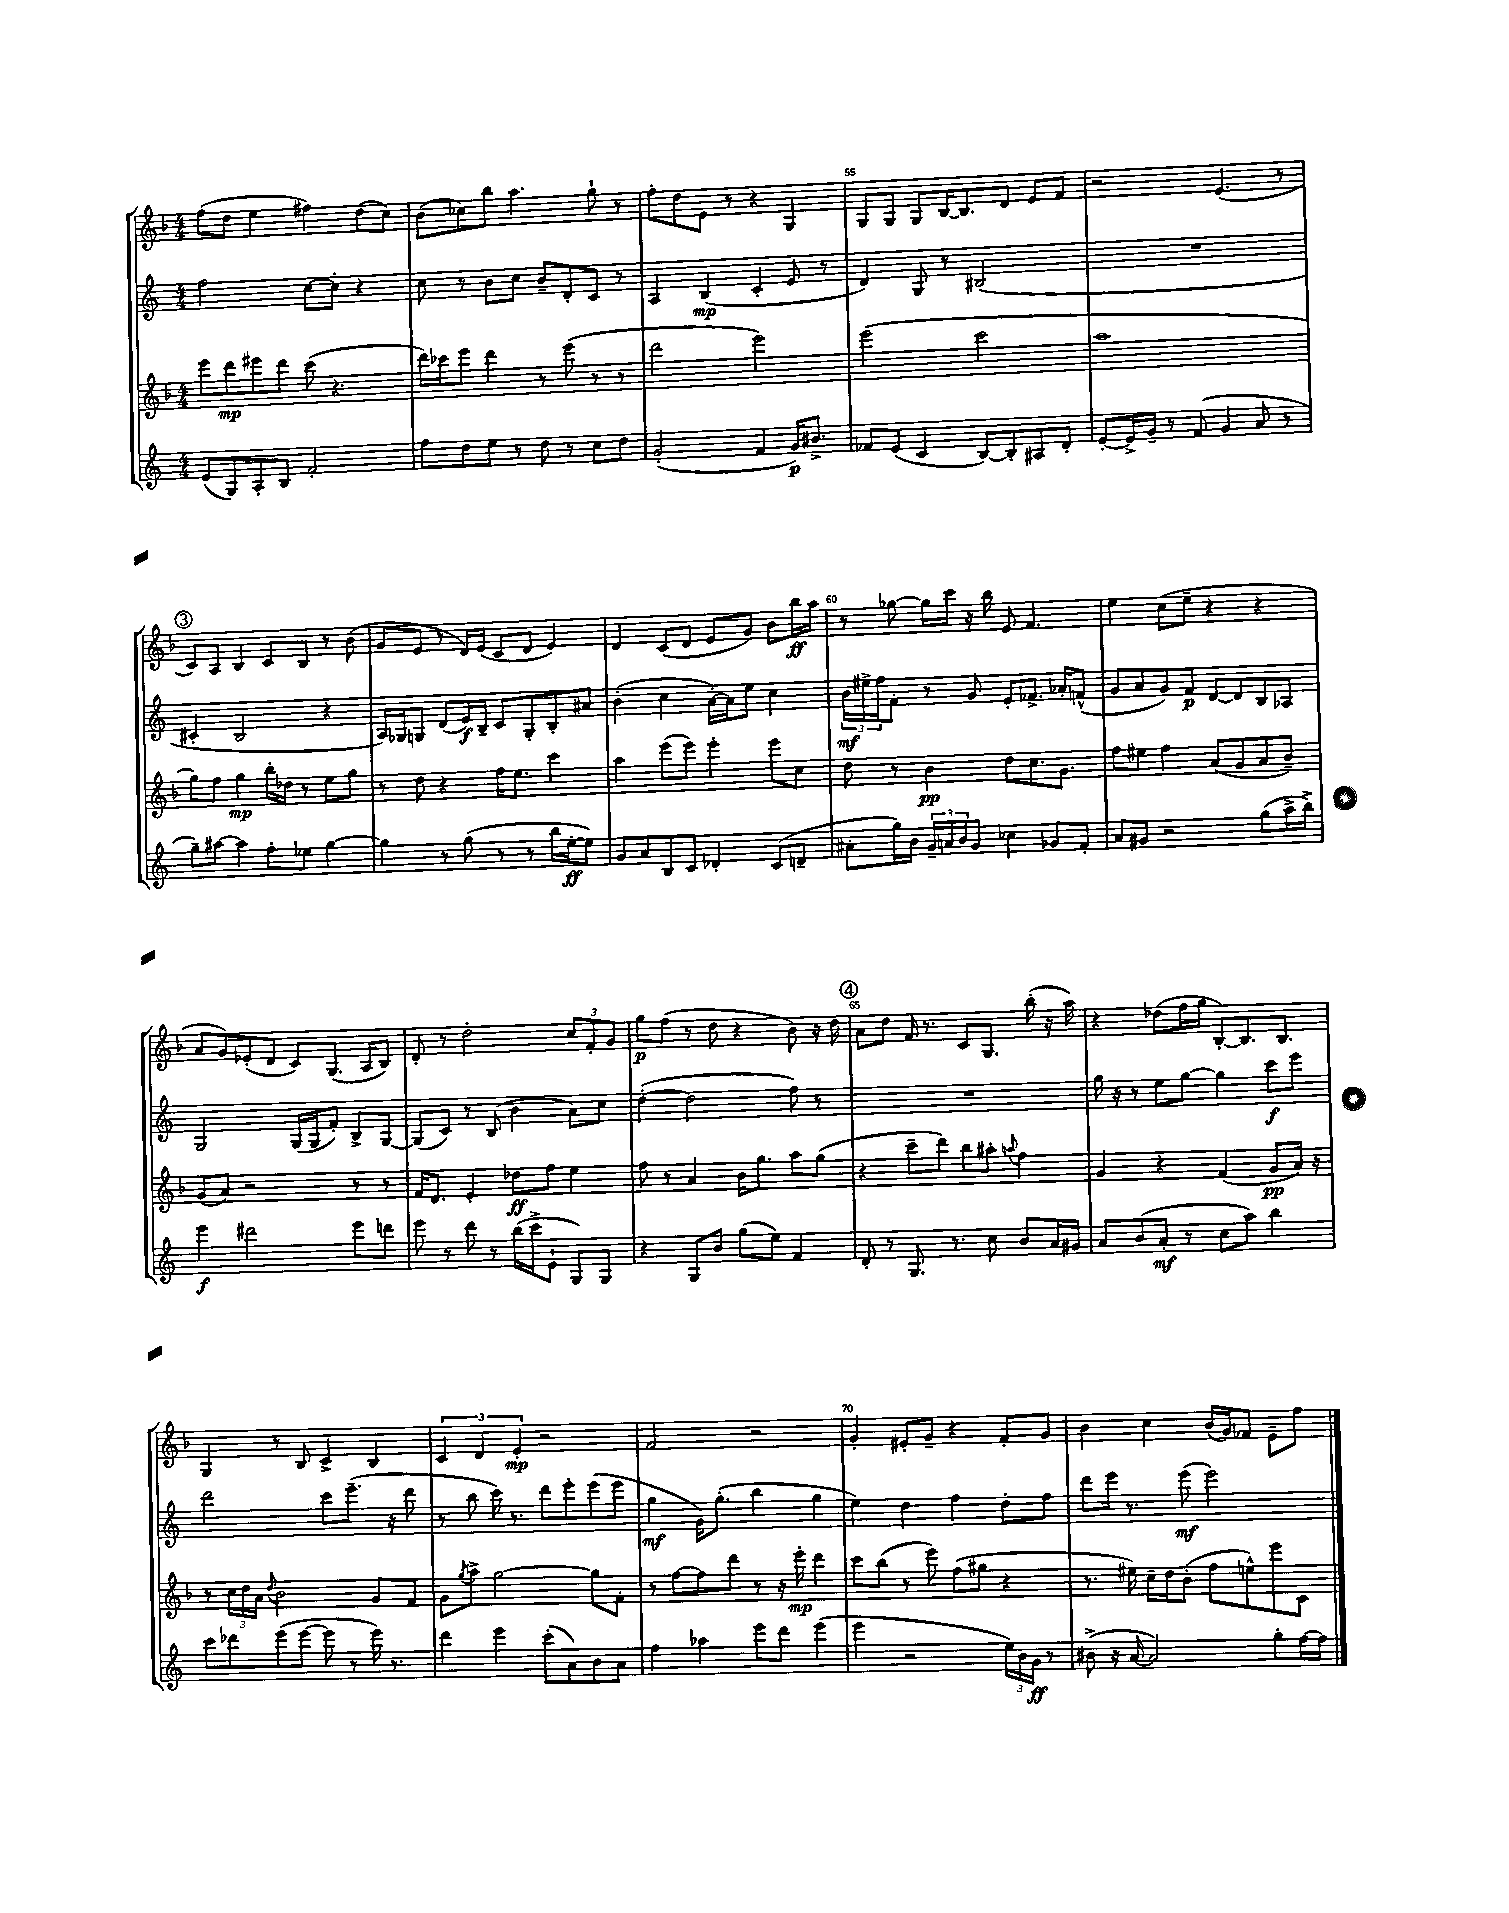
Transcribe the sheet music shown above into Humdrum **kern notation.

**kern	**kern	**kern	**kern
*staff4	*staff3	*staff2	*staff1
*clefG2	*clefG2	*clefG2	*clefG2
*k[]	*k[b-]	*k[]	*k[b-]
*M4/4	*M4/4	*M4/4	*M4/4
(8e	8eee	2ff	(8ff
8G)	8ddd	.	8dd
8A'	8eee#	.	4ee
8B	8ddd	.	.
2f'	(8ccc	[8cc	4ff#)
.	4.r	8cc']	.
.	.	4r	(8dd
.	.	.	8cc)
=	=	=	=
8ff	16ddd)	8cc	(8b-
.	16ccc-	.	.
8dd	8eee	8r	8cc-)
8ee	4ddd	8b	8bb-
8r	.	8cc	4.aa
8dd	8r	8b~	.
8r	(8eee	8d'	.
8cc	8r	8c	8gg`
8dd	8r	8r	8r
=	=	=	=
(2g'	2ddd	4A	8ff'
.	.	.	8dd
.	.	(4B	8e
.	.	.	8r
4f	2eee)	4c'	4r
16g)	.	8e	4G
8.b#^	.	.	.
.	.	8r	.
=	=	=	=
8f-	(2eee	4d)	8G
(8e	.	.	8G
4c	.	8G	8G
.	.	8r	[16B-
.	.	.	8.B-]
[8B)	2ccc	(2B#	.
8B']	.	.	8d
8A#	.	.	8e
8d'	.	.	8f
=	=	=	=
[8e'	1aa	1r	2r
16e^]	.	.	.
16g~	.	.	.
8r	.	.	.
(8f	.	.	.
4g	.	.	(4.e
8a	.	.	.
8r	.	.	8r
=	=	=	=
8gg~)	8gg)	4c#'	8c)
[8aa#	8ff	.	8A
4aa#]	4gg	2B	4B-
8ff'	16bb-'	.	8c
.	16dd-	.	.
8ee-	8r	.	8B-
[4gg	8ee	4r	8r
.	8gg	.	(8b-
=	=	=	=
4gg]	8r	16A)	8g
.	.	16G-	.
.	8dd	8G	8e
8r	4r	(8d	8r
(8gg	.	16e)	16d)
.	.	16B~	(16e
8r	16ff	8c	8c
.	8.ee	.	.
8r	.	8G'	8d
16bb	4ccc	8B'	4e)
[16ee'	.	.	.
8ee])	.	8a#	.
=	=	=	=
8g	4aa	(4b'	4d
8a	.	.	.
8B	(8eee	4cc	(8c
8c	8eee)	.	8d
4d-'	4eee'	[16a')	8e
.	.	16a]	.
.	.	8ee	8g)
(8c	8eee	4cc	8b-
8d~	8cc	.	16bb-
.	.	.	16aa
=	=	=	=
8a#'	8dd	24b	8r
.	.	24ee#^	.
.	.	24ff	.
16gg)	8r	8f'	[8gg-
16b	.	.	.
24g~	4b-	8r	16gg-]
24a	.	.	.
.	.	.	16ccc
24b	.	.	.
8g	.	8g	16r
.	.	.	16bb-
4cc-	8dd	8e'	8e
.	8.cc	8.f-^	4.f
8g-	.	.	.
.	8.g	16a-'	.
8f'	.	(8f^^	.
=	=	=	=
8a	8ff	8g	4ee
8g#	8ee#	8a	.
2r	4ff	8g)	(8cc
.	.	8f	8ee~
.	(8a	[8d	4r
.	8g	8d]	.
(8gg	8a	8B	4r
16aa^	8b-~)	8A-	.
16bb^)	.	.	.
=	=	=	=
4eee	(8g	2G	8a
.	8a)	.	8g)
2ddd#	2r	.	(8e-'
.	.	.	8d
.	.	(16G	8c)
.	.	16G	.
.	.	8f')	(8.G
8eee	8r	8B^	.
.	.	.	16A
8ddd	8r	[8G	8B-)
=	=	=	=
8eee	16f	(8G]	8d'
.	8.d	.	.
8r	.	8c)	8r
8ddd	4e'	8r	2dd'
8r	.	(8B	.
(16bb	8dd-	4b	.
16ccc^	.	.	.
8e`	8ff	.	.
8G)	4ee	8a)	12cc
.	.	.	12f'
8G	.	8cc	.
.	.	.	12g
=	=	=	=
4r	8ff	([4dd'	8gg
.	8r	.	(8ff
8G	4a	2dd]	8r
8b	.	.	8dd
(8gg	16b-	.	4r
.	8.gg	.	.
8ee)	.	.	.
4f	8aa	8ff)	8b-)
.	(8gg	8r	16r
.	.	.	16dd
=	=	=	=
8d'	4r	1r	8a
8r	.	.	8dd
8.G	8ccc~	.	16f
.	.	.	8.r
.	8ddd)	.	.
8.r	.	.	.
.	8bb-	.	8c
8cc	8aa#'	.	8.G
.	8qqaa	.	.
8b	4ff	.	.
.	.	.	(16bb-'
16a	.	.	16r
16g#	.	.	16aa)
=	=	=	=
8a	4g	16gg	4r
.	.	16r	.
(8b	.	8r	.
8a'	4r	8ee	(8dd-
8r	.	[8gg	16ff
.	.	.	16gg
8cc	(4f	4gg]	[8B-')
8aa)	.	.	8.B-]
4bb	8g	8ccc	.
.	.	.	8.B-
.	16a)	8eee	.
.	16r	.	.
=	=	=	=
8ccc	8r	2ddd	4G
8ddd-	24cc	.	.
.	24dd	.	.
.	24a	.	.
.	8qqdd	.	.
(8eee	2b-	.	8r
[8eee	.	.	8B-
8eee]	.	8ccc	4c^
8r	.	(8.eee~	.
16eee)	8g	.	4B-
8.r	.	16r	.
.	8f	8ddd	.
=	=	=	=
4ddd	8g	8r	6c
.	8qgg	.	.
.	8aa^	8bb	.
.	.	.	6d
4eee	[2gg	16ccc)	.
.	.	8.r	.
.	.	.	6e'
(8ccc'	.	8ddd	2r
8a)	.	8eee'	.
8b	8gg]	(8eee	.
8a	8f'	8eee	.
=	=	=	=
4ff	8r	4gg	2f
.	[8ff	.	.
4aa-	8ff]	16g)	.
.	.	(8.gg'	.
.	8ddd	.	.
8eee	8r	4bb	2r
8ddd	16r	.	.
.	16eee'	.	.
(4eee	4ddd	4gg	.
=	=	=	=
4eee	8ccc	4ee)	4g'
.	(8bb-	.	.
2r	8r	4dd	8e#'
.	8eee)	.	8g~
.	(8ff	4ff	4r
.	8gg#	.	.
24ee)	4r	8dd'	8f'
24b	.	.	.
24g	.	.	.
8r	.	8ff	8g
=	=	=	=
(8b#^	8.r	8ddd	4b-
16r	.	16eee	.
[16a	16ee#)	8.r	.
2a])	16cc~	.	4cc
.	16dd	.	.
.	(8b-'	(8eee	.
.	8ff	2eee)	(16b-
.	.	.	16g)
.	8ee^^)	.	8f-
8gg'	8eee	.	8e~
[16ff	8c	.	8ff
16ff]	.	.	.
==	==	==	==
*-	*-	*-	*-
